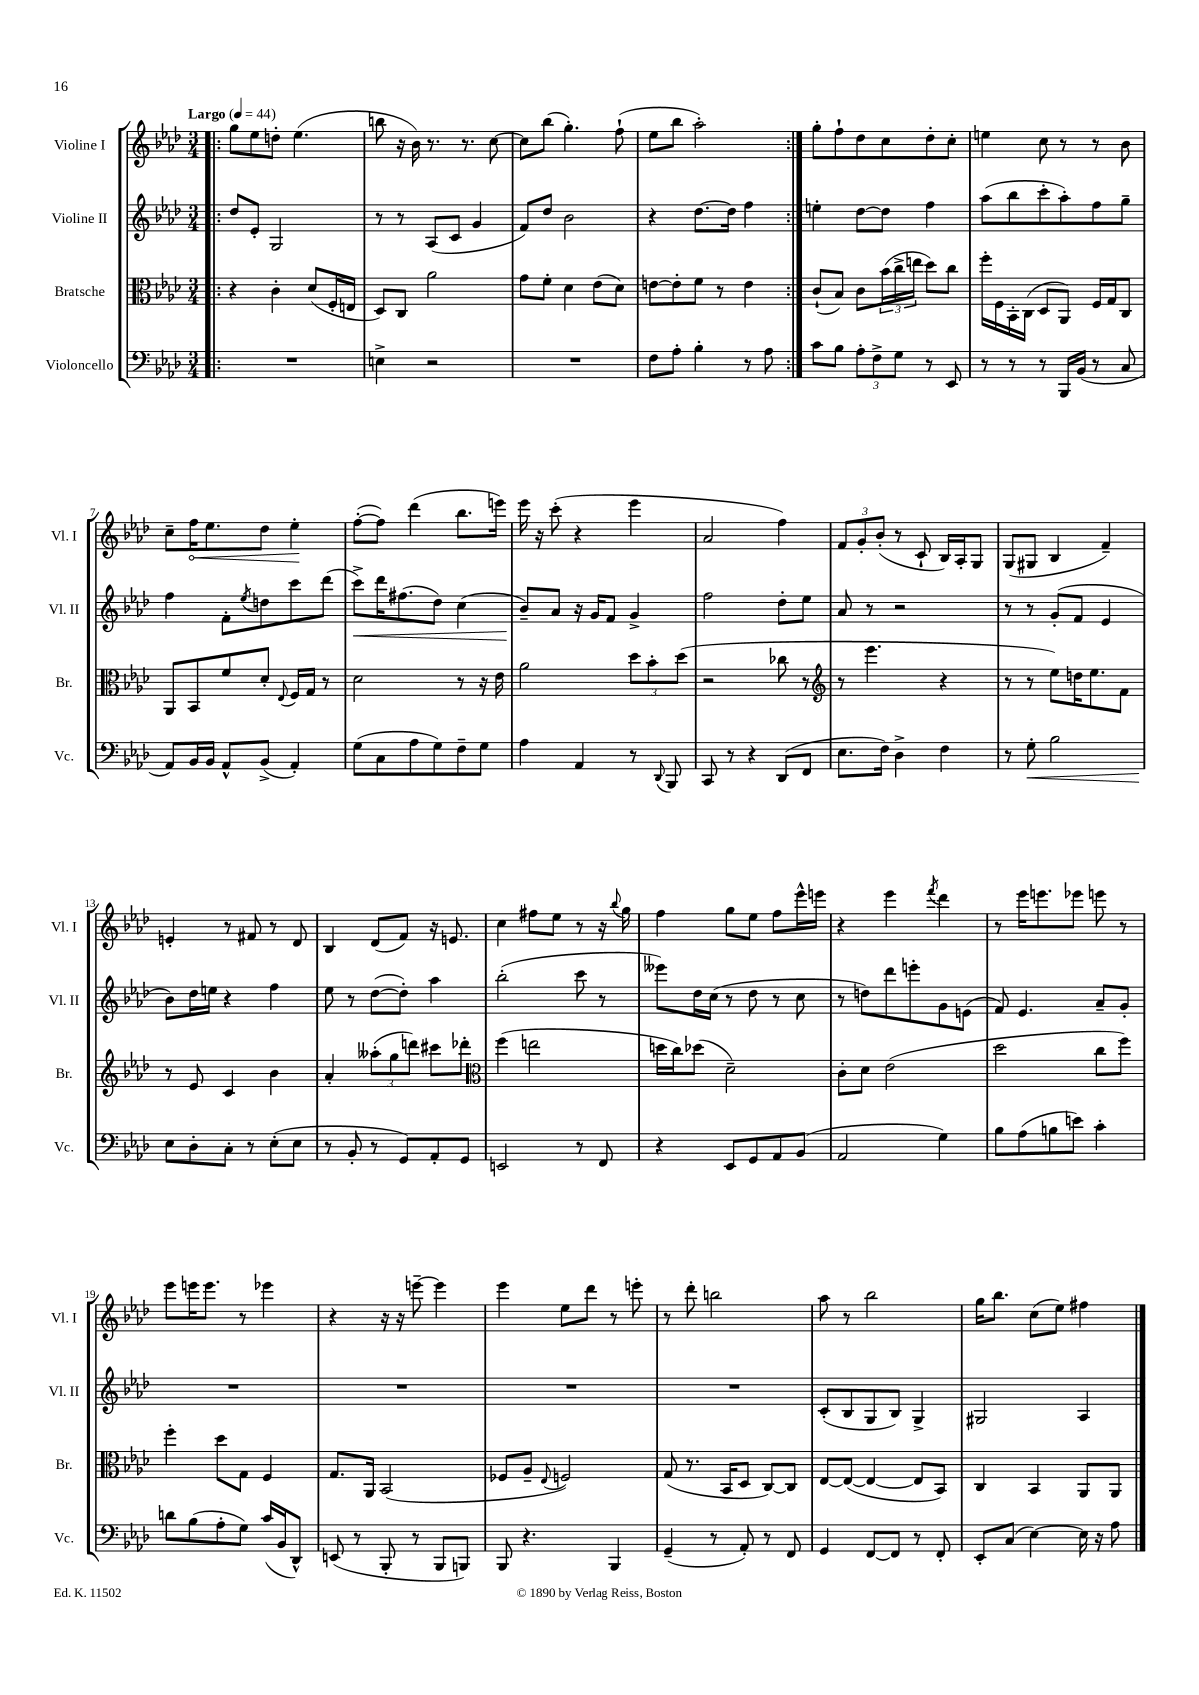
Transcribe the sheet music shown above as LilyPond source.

<<
\new StaffGroup <<
\new Staff = "s0" \with { instrumentName = "Violine I" shortInstrumentName = "Vl. I" } {
    \clef treble \key aes \major \numericTimeSignature \time 3/4 \tempo "Largo" 4 = 44
    \repeat volta 2 { \bar ".|:" g''8 ees''8 d''8-. ees''4.( |
    b''8 r16 bes'16) r8. r8. c''8~ |
    c''8 bes''8( g''4.-.) f''8-!( |
    ees''8 bes''8 aes''2-.) | }
    g''8-. f''8-! des''8 c''8 des''8-. c''8-. |
    e''4 c''8 r8 r8 bes'8 |
    c''8-- \once \override Hairpin.circled-tip = ##t f''16\< ees''8. des''8 ees''4-.\! |
    f''8~-.( f''8) des'''4( bes''8. e'''16) |
    ees'''16 r16 c'''8-.( r4 ees'''4 |
    aes'2 f''4) |
    \tuplet 3/2 { f'8 g'8-. bes'8-.( } r8 c'8-! bes16) aes16-. g8 |
    g8( gis8 bes4 f'4--) |
    e'4-. r8 fis'8 r8 des'8 |
    bes4 des'8( f'8) r16 e'8. |
    c''4 fis''8 ees''8 r8 r16 \appoggiatura { bes''8 } g''16 |
    f''4 g''8 ees''8 f''8 ees'''16-^ e'''16 |
    r4 ees'''4 \acciaccatura { f'''8 } des'''4 |
    r8 ees'''16 e'''8. ees'''8 e'''8 r8 |
    ees'''8 e'''16 e'''8. r8 ees'''4 |
    r4 r16 r16 e'''8~-- e'''4 |
    ees'''4 ees''8 des'''8 r8 e'''8-. |
    r8 des'''8-. b''2 |
    aes''8 r8 bes''2 |
    g''16 bes''8. c''8( ees''8) fis''4 \bar "|." |
}
\new Staff = "s1" \with { instrumentName = "Violine II" shortInstrumentName = "Vl. II" } {
    \clef treble \key aes \major \numericTimeSignature \time 3/4
    \repeat volta 2 { \bar ".|:" des''8 ees'8-. g2 |
    r8 r8 aes8( c'8 g'4 |
    f'8) des''8 bes'2 |
    r4 des''8.~ des''16 f''4 | }
    e''4-. des''8~ des''8 f''4 |
    aes''8( bes''8 c'''8-. aes''8-.) f''8 g''8-- |
    f''4 f'8-. \acciaccatura { ees''8 } d''8 c'''8 des'''8( |
    c'''8->\<) des'''16 fis''8.( des''8) c''4( |
    bes'8--\!) aes'8 r16 g'16 f'8 g'4-> |
    f''2 des''8-. ees''8 |
    aes'8 r8 r2 |
    r8 r8 g'8-.( f'8 ees'4 |
    bes'8) des''16 e''16 r4 f''4 |
    ees''8 r8 des''8~( des''8-.) aes''4 |
    bes''2-.( c'''8 r8 |
    eeses'''8) des''16 c''16( r8 des''8 r8 c''8 |
    r8 d''8) des'''8 e'''8-. g'8 e'8( |
    f'8) ees'4. aes'8-- g'8-. |
    R2. |
    R2. |
    R2. |
    R2. |
    c'8-.( bes8 g8 bes8) g4-> |
    gis2 aes4 \bar "|." |
}
\new Staff = "s2" \with { instrumentName = "Bratsche" shortInstrumentName = "Br." } {
    \clef alto \key aes \major \numericTimeSignature \time 3/4
    \repeat volta 2 { \bar ".|:" r4 c'4-. des'8( f16-. e16 |
    des8) c8 aes'2 |
    g'8 f'8-. des'4 ees'8( des'8) |
    e'8~ e'8-. f'8 r8 e'4 | }
    c'8-!( bes8) c'8 \tuplet 3/2 { bes'16( c''16-> e''16 } des''8) c''8 |
    f''16-. f16 bes,16-. c16( des8 aes,8) f16 g16 c8 |
    aes,8 bes,8 f'8 des'8-. \appoggiatura { ees8 } f16 g16 r8 |
    des'2 r8 r16 ees'16 |
    aes'2 \tuplet 3/2 { des''8 bes'8-. des''8( } |
    r2 ces''8 r8 |
    \clef treble r8 ees'''4. r4 |
    r8 r8 ees''8) d''16 ees''8. f'8 |
    r8 ees'8 c'4 bes'4 |
    aes'4-. \tuplet 3/2 { aeses''8-.( g''8 d'''8) } cis'''8 des'''8-. |
    \clef alto f''4( e''2 |
    d''16 c''16) des''8( des'2--) |
    c'8-. des'8 ees'2( |
    des''2 c''8 f''8) |
    f''4-. des''8 g8 f4 |
    g8. aes,16 bes,2( |
    fes8 aes8-- \appoggiatura { ees8 } f2) |
    g8( r8. bes,16 des8 c8~) c8 |
    ees8~ ees8~( ees4~ ees8 bes,8) |
    c4 bes,4 aes,8 aes,8 \bar "|." |
}
\new Staff = "s3" \with { instrumentName = "Violoncello" shortInstrumentName = "Vc." } {
    \clef bass \key aes \major \numericTimeSignature \time 3/4
    \repeat volta 2 { \bar ".|:" R2. |
    e4-> r2 |
    R2. |
    f8 aes8-. bes4-. r8 aes8 | }
    c'8 bes8 \tuplet 3/2 { aes8-. f8-> g8 } r8 ees,8 |
    r8 r8 r8 bes,,16 bes,16( r8 c8 |
    aes,8) bes,16 bes,16 aes,8-^ bes,8->( aes,4-.) |
    g8( c8 aes8 g8) f8-- g8 |
    aes4 aes,4 r8 \appoggiatura { des,8 } bes,,8 |
    c,8 r8 r4 des,8( f,8 |
    ees8. f16) des4-> f4 |
    r8 g8-.\< bes2 |
    ees8\! des8-. c8-. r8 ees8-.( ees8 |
    r8 bes,8-. r8 g,8) aes,8-. g,8 |
    e,2 r8 f,8 |
    r4 ees,8 g,8 aes,8 bes,8( |
    aes,2 g4) |
    bes8 aes8( b8 e'8) c'4-. |
    d'8 bes8( aes8-. g8) c'16( bes,16 des,8-^) |
    e,8( r8 bes,,8-. r8 bes,,8 b,,8) |
    bes,,8 r4. bes,,4 |
    g,4--( r8 aes,8-.) r8 f,8 |
    g,4 f,8~ f,8 r8 f,8-. |
    ees,8-. c8( ees4~) ees16 r16 aes8 \bar "|." |
}
>>
>>
